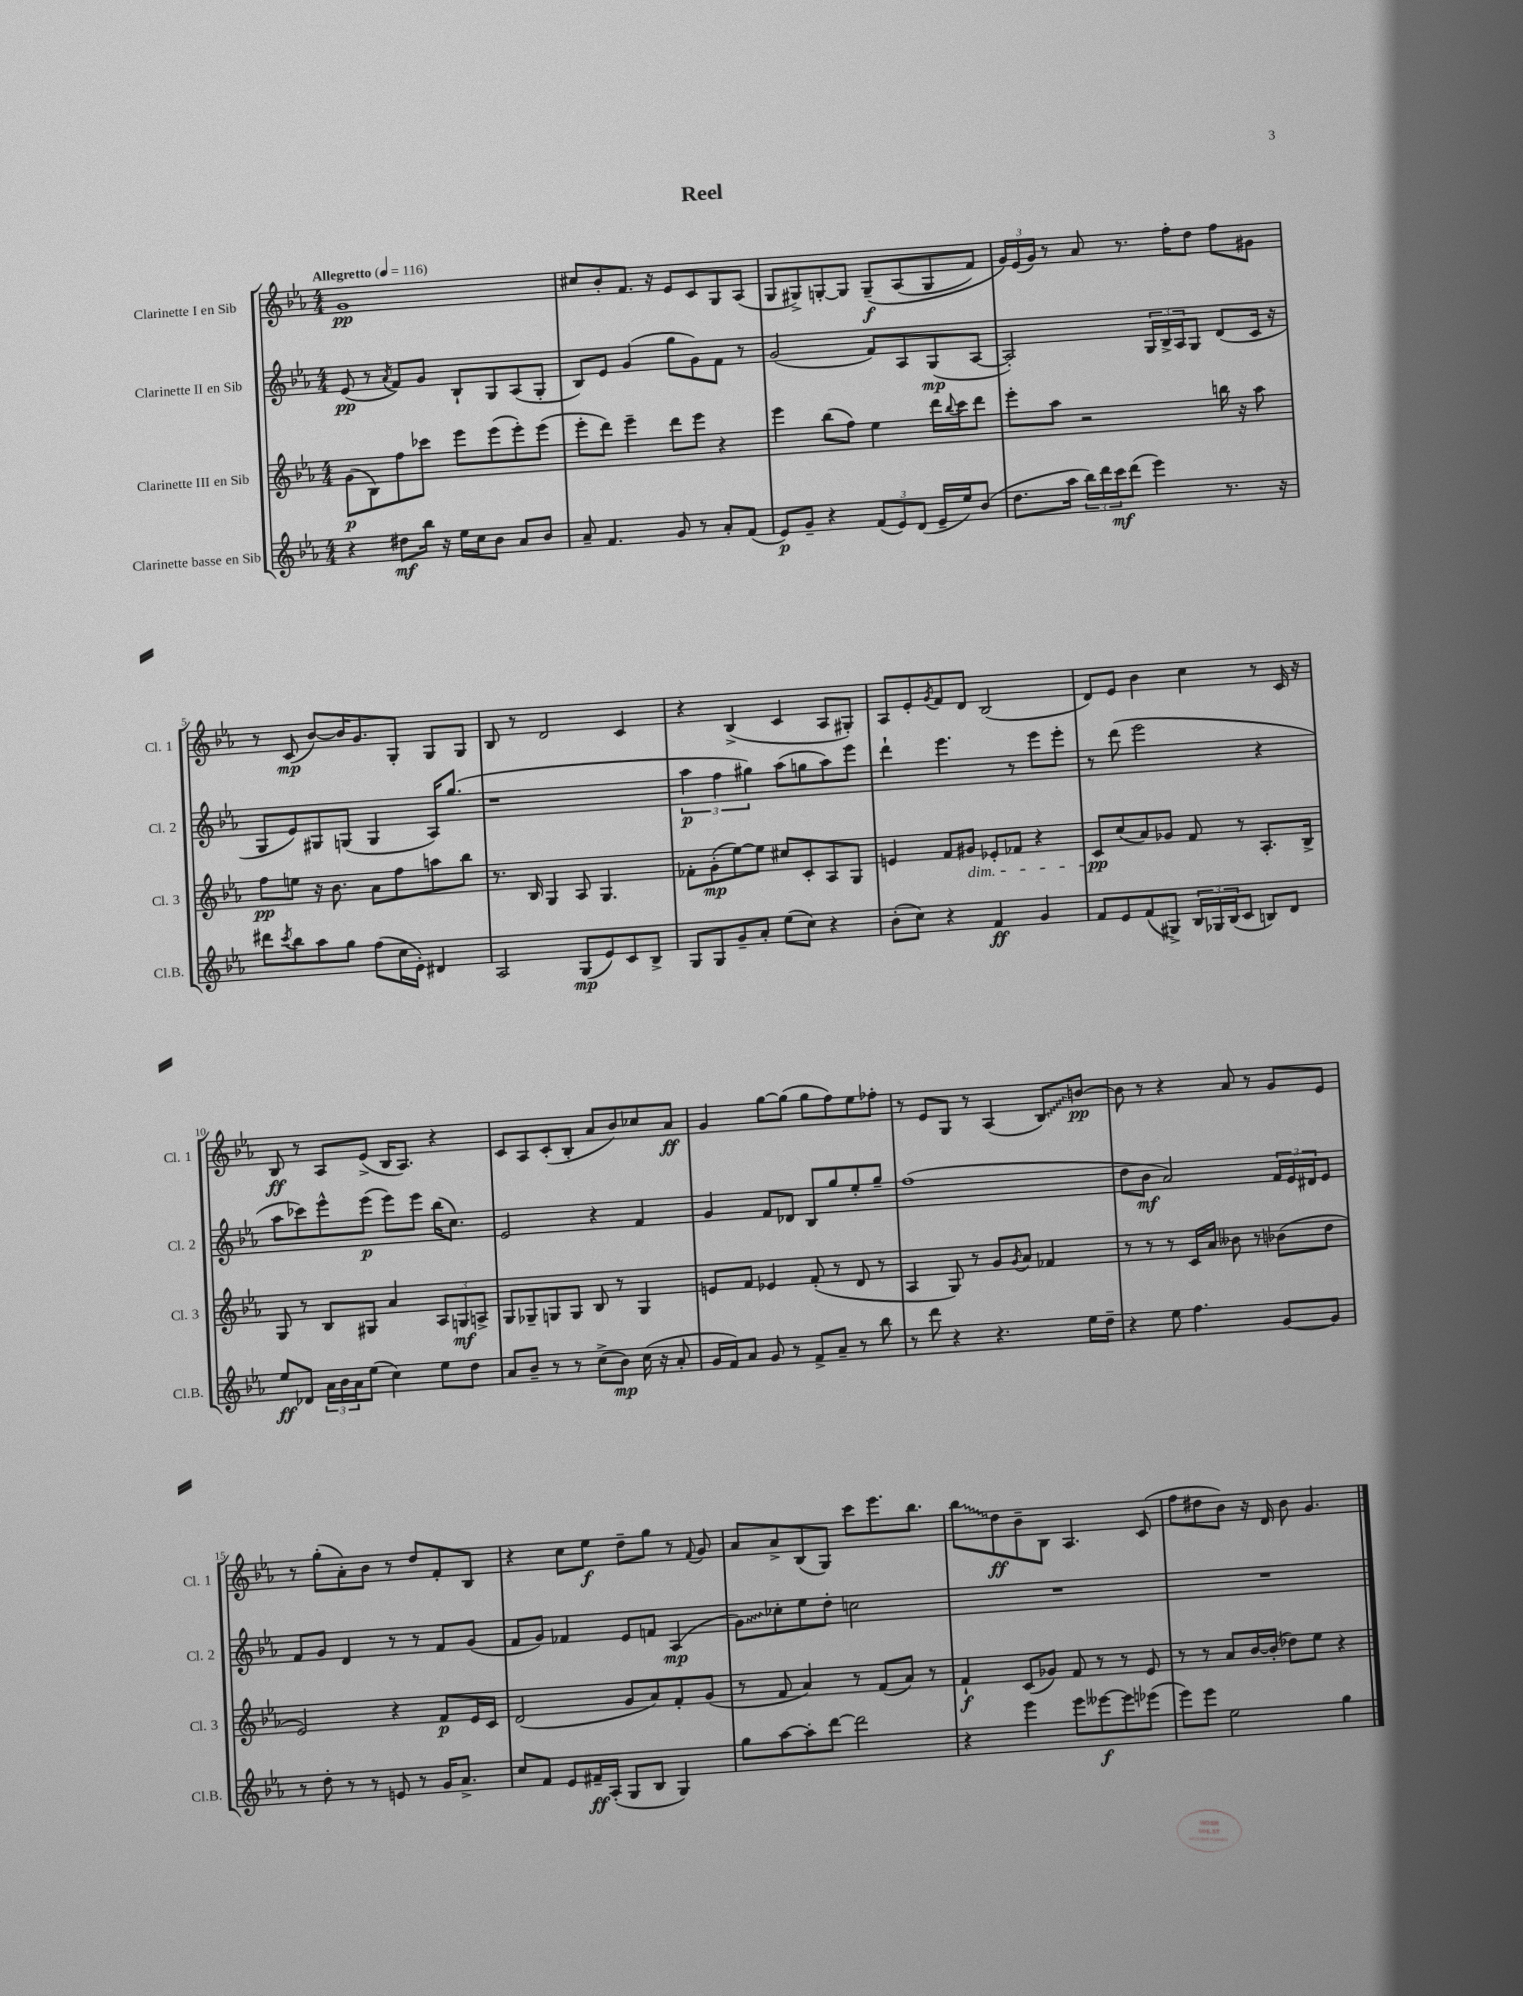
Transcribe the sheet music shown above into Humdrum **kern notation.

**kern	**kern	**kern	**kern
*staff4	*staff3	*staff2	*staff1
*clefG2	*clefG2	*clefG2	*clefG2
*k[b-e-a-]	*k[b-e-a-]	*k[b-e-a-]	*k[b-e-a-]
*M4/4	*M4/4	*M4/4	*M4/4
*MM116	*MM116	*MM116	*MM116
4r	(8g	(8e-	1g
.	8B-)	8r	.
.	.	8qa-	.
8dd#	8ff	8f)	.
16bb-	8ccc-	8g	.
16r	.	.	.
16ee-	8eee-	8B-`	.
16cc	.	.	.
8b-	(8eee-	8G	.
8a-	8eee-')	(8A-	.
8b-	(8eee-	8G'	.
=	=	=	=
8a-~	8eee-'	8B-)	8cc#
4.f	8ddd)	8e-	8b-'
.	4eee-~	(4g	8.f
.	.	.	16r
8g	8ddd	8gg	8e-
8r	8eee-	8g)	8c
8a-'	4r	8f	8G
(8f	.	8r	(8A-
=	=	=	=
8e-)	4eee-	(2g	8G
8g~	.	.	8G#^)
4r	(8bb-	.	[8G'
.	8ff)	.	8G]
(12f	4ee-	8f)	&(8G~
12e-)	.	.	.
.	.	8A-	(8A-
(12d	.	.	.
16e-~	16ddd	(8G	8G
.	8qqbb-	.	.
16ee-)	16ccc	.	.
(8b-	8ddd	[8A-	8f)
=	=	=	=
8.dd	8eee-'	2A-'])	24g&)
.	.	.	(24e-
.	.	.	24g)
.	8aa-	.	8r
16aa-	.	.	.
24bb-)	2r	.	8a-
24ddd	.	.	.
24ccc	.	.	.
(8ddd	.	.	8.r
4eee-)	.	24G	.
.	.	24B-^	.
.	.	.	16ff'
.	.	24A-	.
.	.	8G	8dd
8.r	16bb	(8d	8ff
.	16r	.	.
.	8aa-	16c	8g#
16r	.	16r	.
=	=	=	=
8ddd#	8ff	8G	8r
8qccc	.	.	.
8bb-	8ee	8e-)	(8c
8aa-	16r	8G#	[8b-)
.	8.b-	.	.
8gg	.	(8G	16b-]
.	.	.	8.g
(8ff	8a-	4G	.
16cc	8ff	.	8G'
16e-')	.	.	.
4d#	8aa	16A-)	8G
.	.	(8.gg	.
.	8bb-	.	8G
=	=	=	=
2A-	8.r	1r	8B-
.	.	.	8r
.	16B-	.	.
.	4G	.	2d
(8G	8A-	.	.
8e-)	4.G	.	.
8c	.	.	4c
8B-^	.	.	.
=	=	=	=
8G	8f-'	6aa-	4r
8G	(8g'	.	.
.	.	6ff	.
8g~	[8ee-)	.	(4B-^
.	.	6gg#)	.
8a-'	8ee-]	.	.
(8ee-	8cc#	(8aa-	4c
8cc)	8c'	8gg	.
4r	8A-	8aa-)	8A-
.	8G	8eee-	8G#')
=	=	=	=
(8b-'	4e	4ddd`	8A-
8cc)	.	.	8e-'
.	.	.	8qg
4r	8f	4.eee-	8f
.	8g#	.	8d
4f	8e-'	.	(2B-
.	8f-	8r	.
4g	4r	8eee-	.
.	.	8eee-'	.
=	=	=	=
8f	8c	8r	8d)
8e-	(8cc	(8ddd	8e-
(8f	8a-)	2eee-	4b-
8G#^)	8g-	.	.
24B-	8f	.	4cc
24G-	.	.	.
(24B-	.	.	.
8c	8r	.	.
8B)	8.A-'	4r	8r
8d	.	.	16c
.	16B-^	.	16r
=	=	=	=
8ee-	8G	8aa-	8B-
8d-	8r	8ccc-)	8r
24a-	8B-	8eee-^^	8A-
24b-	.	.	.
24a-	.	.	.
(8ee-	8G#	(8eee-	(8e-^
4cc)	4a-	8eee-)	16B-
.	.	.	8.A-)
.	.	8eee-	.
8ee-	12A-	(16bb-	4r
.	.	8.cc)	.
.	12G	.	.
8dd	.	.	.
.	12A^	.	.
=	=	=	=
8a-	8G	2e-	8c
8b-~	8G-~	.	8A-
8r	8G	.	(8c'
8r	8G	.	8B-'
(8cc^	8B-	4r	8a-
8b-)	8r	.	8b-)
(16cc	4G	4f	8cc-
16r	.	.	.
8a-'	.	.	8a-
=	=	=	=
16g	8e	4g	4g
16f)	.	.	.
8a-	8f	.	.
8g	4e-	8f	[8gg
8r	.	8d-	(8gg]
8f^	(8f'	8B-	8gg
8a-~	8r	8gg	8ff)
8r	8d	8ee-'	8ee-
8bb-	8r	8gg~	8ff-'
=	=	=	=
8r	4A-	(1ff	8r
8ddd	.	.	8e-
4r	8G)	.	8G
.	8r	.	8r
4.r	8g	.	(4A-
.	8qg	.	.
.	8a-	.	.
.	4f-	.	8B-)
16ee-	.	.	[8b
16dd~	.	.	.
=	=	=	=
4r	8r	8dd	8b]
.	8r	8b-	8r
8ee-	8r	2a-)	4r
4.ff	16c	.	.
.	16a-	.	.
.	8b--	.	8a-
.	8r	.	8r
[8g	(8b-	24f	8g
.	.	24e-	.
.	.	24d#	.
8g]	8dd	8e-	8e-
=	=	=	=
8r	2e-)	8f	8r
8dd'	.	8g	(8gg'
8r	.	4d	8a-')
8r	.	.	8b-
8e	4r	8r	8r
8r	.	8r	8dd
16g	8f	8f	8f'
8.a-^	.	.	.
.	16e-	(8g	8B-
.	16c	.	.
=	=	=	=
8cc	(2d	8f	4r
8f	.	8g)	.
8e-	.	4f-	8cc
16f#~	.	.	8ee-
(16A-'	.	.	.
8G	8g	8e-	8dd~
8B-	8a-)	8f	8gg
4G)	8f'	(4A-	8r
.	.	.	8qqf
.	(8g	.	8g
=	=	=	=
8gg	8r	8g)	8a-
[8aa-	8f	8cc-'	8a-^
8aa-']	4a-)	8ee-	(8B-
[8ddd	.	8dd'	8G)
2ddd]	8r	2cc	8ccc
.	(8f	.	8.eee-
.	8a-)	.	.
.	.	.	8.bb-
.	8r	.	.
=	=	=	=
4r	4f`	1r	8bb-
.	.	.	8dd
4eee-	(8c	.	8b-~
.	8g-)	.	8B-
8eee-	8f	.	4.A-
[8eee--	8r	.	.
8eee--]	8r	.	.
(8eee-	8e-	.	(8c
=	=	=	=
8eee-)	8r	1r	8ff
8eee-	8r	.	8dd#
2ee-	8a-	.	8b-)
.	[16b-	.	16r
.	(16b-']	.	16d
.	8dd-)	.	8b-
.	8ee-	.	4.g
4gg	4r	.	.
==	==	==	==
*-	*-	*-	*-
